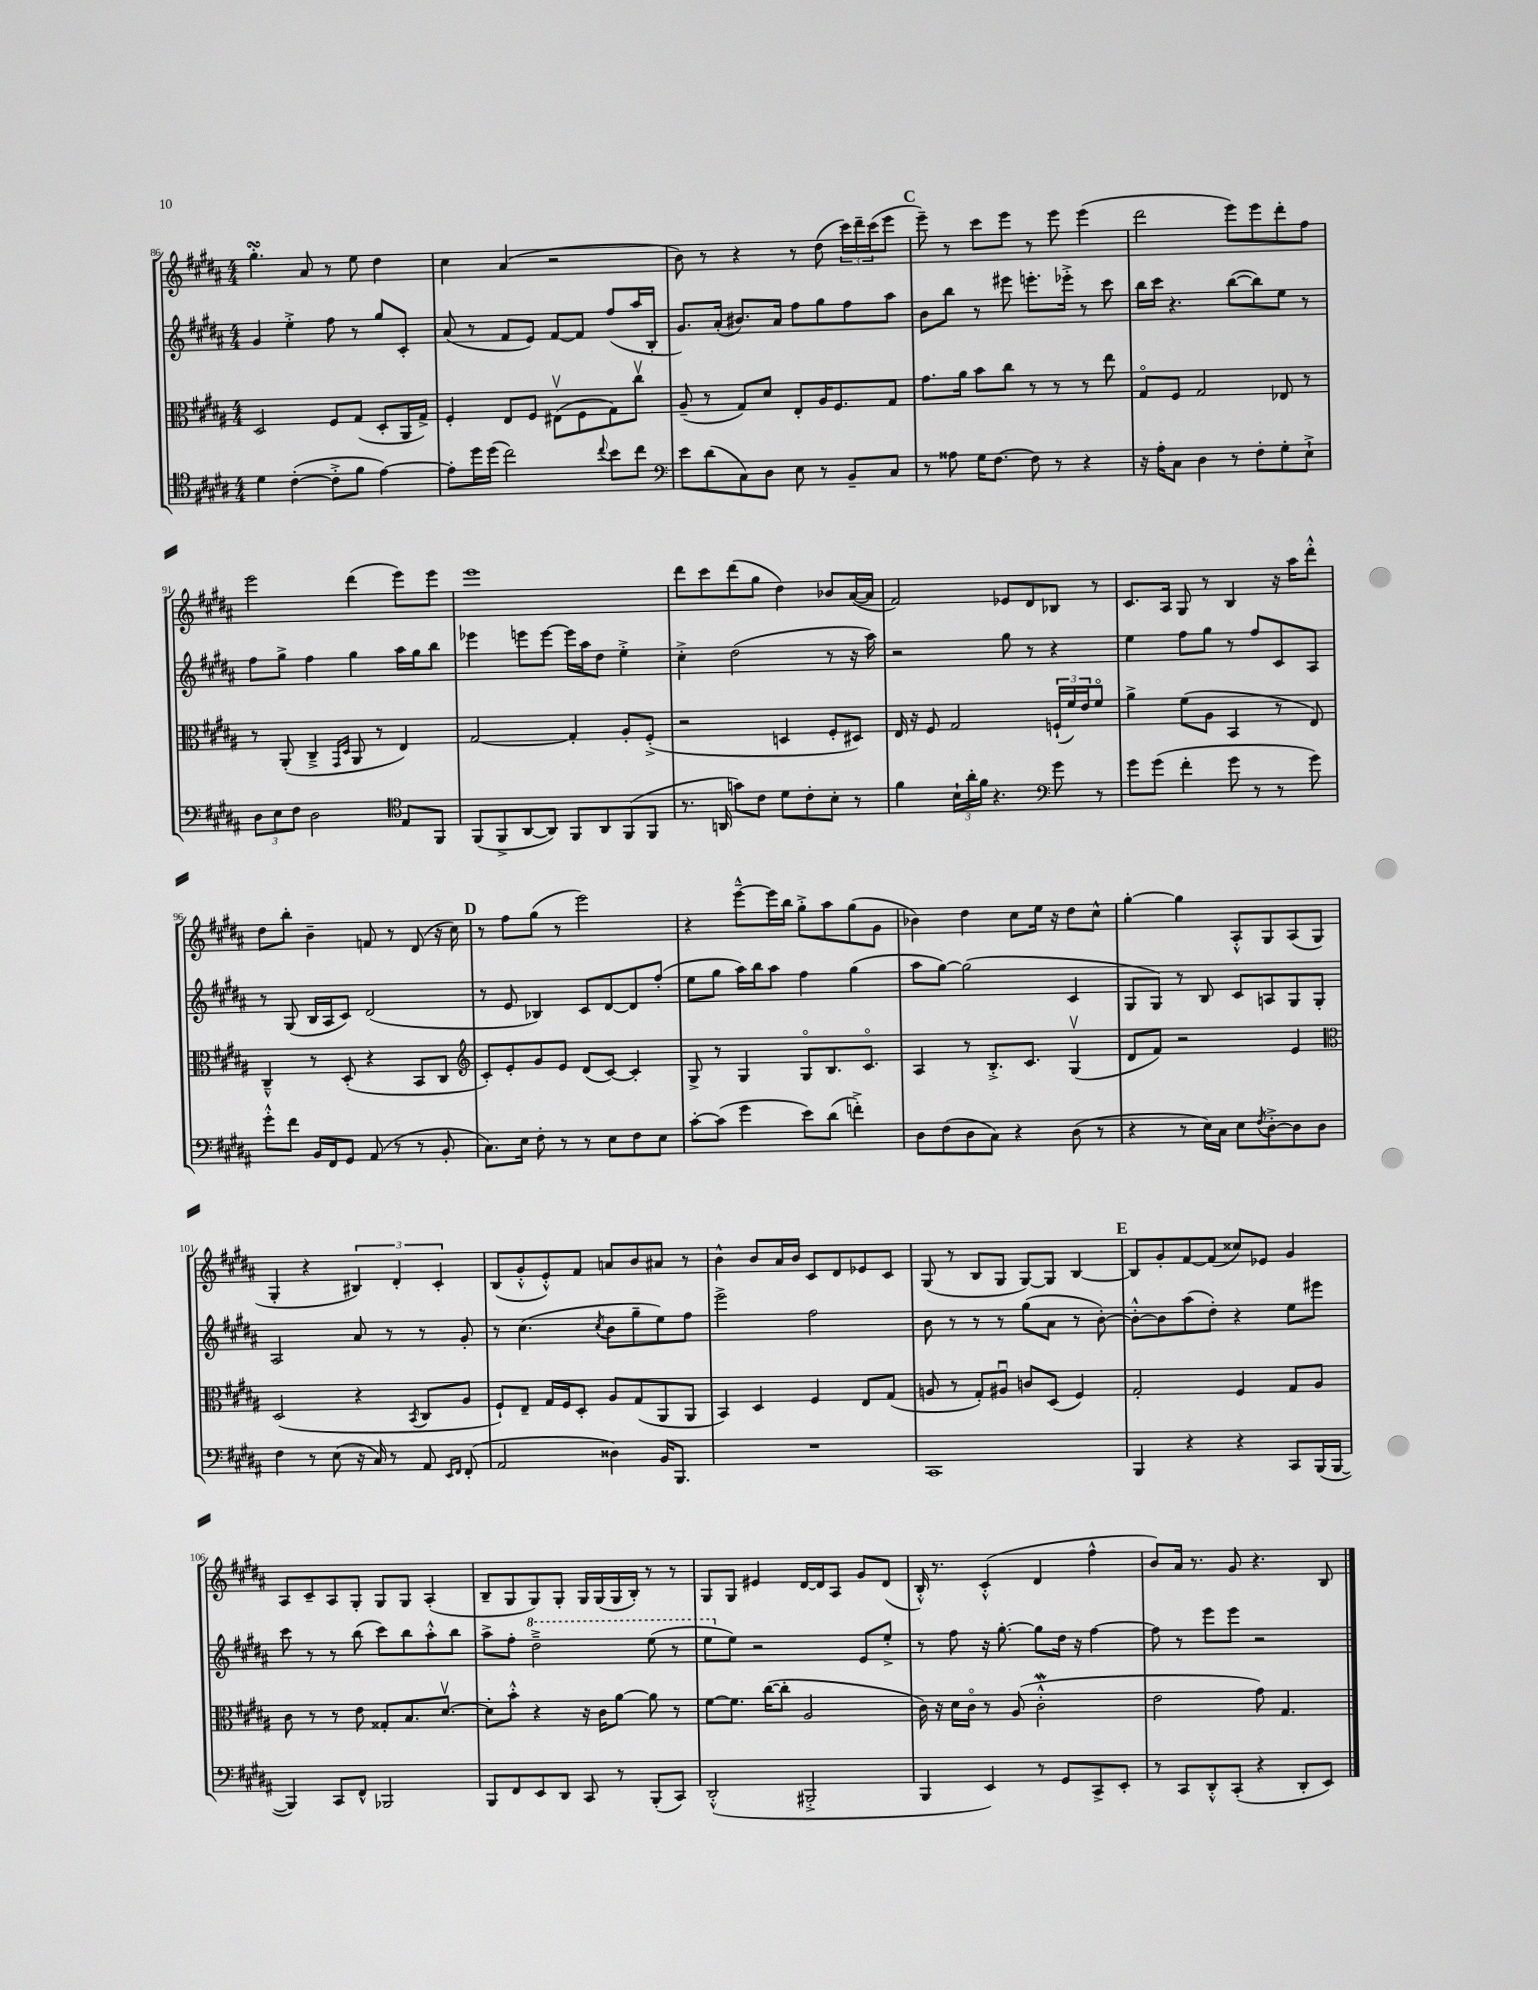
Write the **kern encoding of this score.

**kern	**kern	**kern	**kern
*staff4	*staff3	*staff2	*staff1
*clefC4	*clefC3	*clefG2	*clefG2
*k[f#c#g#d#a#]	*k[f#c#g#d#a#]	*k[f#c#g#d#a#]	*k[f#c#g#d#a#]
*M4/4	*M4/4	*M4/4	*M4/4
4d#\	2D#/	4g#/	4.gg#'\
([4c#'\	.	4ee'^\	.
.	.	.	8a#/
8c#'^\]L	8F#/L	8ff#\	8r
8f#\J	(8G#/J	8r	8ee\
[4e\)	8D#'/L	8gg#/L	4dd#\
.	16AA#/L	8c#'/J	.
.	16G#^/JJ)	.	.
=	=	=	=
8e'\]L	4F#'/	(8a#/	4cc#\
16dd#\L	.	8r	.
(16dd#\JJ	.	.	.
2cc#\)	8E/L	8f#/L	(4a#/
.	8F#/J	8e/J)	.
.	(8E#v\L	[8f#/L	2r
.	8F#\	8f#/]J	.
8qqcc#/	.	.	.
8b\L	8G#\)	(8ff#/L	.
8cc#\J	8cc#v\J	16aa#/L	.
.	.	16B'/JJ	.
=	=	=	=
*clefF4	*	*	*
8e\L	(8A#~/	8.g#/L)	8b\)
(8d#\	8r	.	8r
.	.	(16a#'/Jk	.
8C#\)	8G#/L)	8.b#/L)	4r
8D#\J	8d#/J	.	.
.	.	16a#/Jk	.
8E\	8E'/L	8ff#\L	8r
8r	16A#/K	8gg#\	(8dd#\
.	8.F#/	.	.
8BB~/L	.	8ff#\	24ccc#\LL)
.	.	.	24ddd#~\
.	.	.	(24ccc#\J
8C#/J	8G#/J	8aa#\J	8eee\J
=	=	=	=
8r	8.g#\L	8b\L	8eee~\)
8A##\	.	8bb\J	8r
.	16a#\Jk	.	.
16G#\LK	8b\L	8r	8ccc#\L
[8.F#\J	.	.	.
.	8cc#\J	8eee#\	8eee\J
8F#\]	8r	8.eee'\L	8r
8r	8r	.	8eee\
.	.	16eee-'^\Jk	.
4r	8r	8r	(4eee\
.	8ee\	8ccc#\	.
=	=	=	=
16r	8G#o/L	16bb\LL	2ddd#\
16A#'\LK	.	16ccc#\JJ	.
8C#\J	8F#/J	4.r	.
4D#\	2G#/	.	.
8r	.	([8bb\L	8eee\L)
8F#'\L	.	8bb\])	8eee\
8G#'\	8E-/	8ee\J	8ddd#'\
8E`^\J	8r	8r	8ff#\J
=	=	=	=
12D#\L	8r	8ff#\L	2eee\
12E\	.	.	.
.	(8AA#'/	8gg#^\J	.
12F#\J	.	.	.
2D#\	4C#~^/	4ff#\	.
.	16qqGG#/LL	.	.
.	16qqD#/JJ	.	.
.	8AA#/	4gg#\	(4ddd#\
.	8r	.	.
*clefC4	*	*	*
8E/L	4E/)	16aa#\LL	8eee\L)
.	.	16gg#\J	.
8FF#/J	.	8bb\J	8eee\J
=	=	=	=
(8FF#/L	[2G#/	4eee-\	1eee
8FF#^/	.	.	.
[8AA#/	.	8eee\L	.
8AA#/]J)	.	[8eee\J	.
8FF#/L	4G#'/]	16eee\]LL	.
.	.	16aa#\J	.
8AA#/	.	8dd#\J	.
(8FF#/	8A#'/L	4ee'^\	.
8FF#/J	(8F#'^/J	.	.
=	=	=	=
8.r	2r	4cc#'^\	8ddd#\L
.	.	.	8ccc#\
16AA/	.	.	.
8g\L)	.	(2dd#\	(8ddd#\
8c#\J	.	.	8gg#\J
8d#\L	4D/	.	4dd#\)
8c#'\	.	.	.
8B'\J	8F#'/L	8r	8b-/L
8r	8D#/J)	16r	([16a#/L
.	.	16aa#\)	16a#/]JJ
=	=	=	=
4f#\	16E/	2r	2f#/)
.	16r	.	.
.	8F#/	.	.
24B`\LL	2G#/	.	.
24a#'\	.	.	.
24f#\JJ	.	.	.
4.r	.	.	.
.	.	8gg#\	8e-/L
.	.	8r	8d#/
*clefF4	*	*	*
8g#\	(24F`/LL	4r	8B-/J
.	24f#/)	.	.
.	24e/J	.	.
8r	8f#o/J	.	8r
=	=	=	=
8g#\L	4a#^\	4ee\	8.c#/L
(8g#\J	.	.	.
.	.	.	16A#/Jk
4f#'\	(8f#\L	8ff#\L	8G#/
.	8A#\J	8gg#\J	8r
8g#\	4BB/	8r	4B/
8r	.	8ff#/L	.
8r	8r	8c#/	16r
.	.	.	16aa#\LK
8g#\)	8E/)	8A#/J	8ddd#'^^\J
=	=	=	=
8g#'^^\L	4C#~^^/	8r	8dd#\L
8f#\J	.	(8G#/	8bb'\J
16BB/LL	8r	16B/LL	4b~\
16FF#/J	.	16A#/J	.
8GG#/J	(8D#'/	8c#/J)	.
(8AA#/	4r	(2d#/	8f/
8r	.	.	8r
8r	8BB/L	.	(8d#/
8BB'/	8C#/J	.	16r
.	.	.	16cc#\)
=	=	=	=
*	*clefG2	*	*
8.C#\L)	8c#'/L)	8r	8r
.	8e'/	8e/	8ff#\L
16E\Jk	.	.	.
8F#'\	8g#/	4B-/)	(8gg#\J
8r	8e/J	.	8r
8r	(8d#/L	8c#/L	2eee\)
8E\L	[8c#/J)	[8d#/	.
8F#\	4c#'/]	8d#/]	.
8E\J	.	(8ff#'/J	.
=	=	=	=
[8c#'\L	8G#^/	8ee\L	4r
(8c#\]J	8r	8gg#\J	.
4g#\	4G#/	16aa#\LL)	[8eee~^^\L
.	.	16bb\J	.
.	.	8aa#\J	16eee\]L
.	.	.	16bb\JJ
8e\L)	8G#o/L	4ff#\	8gg#'^\L
(8d#\J	8.B/	.	8aa#\
4f'^\)	.	(4gg#\	(8gg#\
.	8.c#o/J	.	.
.	.	.	8g#\J
=	=	=	=
8D#\L	4A#/	8aa#\L	4b-\)
(8F#\	.	[8gg#\J)	.
8D#\	8r	(2gg#\]	4dd#\
8C#\J)	8.B'^/L	.	.
4r	.	.	8cc#\L
.	8.c#/J	.	.
.	.	.	16ee\Jk
.	.	.	16r
(8D#\	(4G#v/	4c#/	8dd#\L
8r	.	.	8cc#^^\J
=	=	=	=
4r	8d#/L	8G#/L	[4gg#'\
.	8f#/J)	8G#/J)	.
8r	2r	8r	4gg#\]
16E\LL)	.	8B/	.
16C#\JJ	.	.	.
8E\L	.	8c#/L	8A#'^^/L
8qF#/	.	.	.
[8D#'^\	.	8A/	8G#/
8D#\]	4e/	8G#/	(8A#/
8D#\J	.	8G#'/J	8G#/J
=	=	=	=
*	*clefC3	*	*
4F#\	(2D#/	2A#/	4G#'/
8r	.	.	4r
(8E\	.	.	.
16r	4r	8a#/	6B#/)
16C#/)	.	.	.
8r	.	8r	.
.	.	.	6d#'/
.	8qBB/	.	.
8AA#/	8C#/L	8r	.
.	.	.	6c#'/
16qqEE/LL	.	.	.
16qqFF#/JJ	.	.	.
(8FF#'/	8A#/J	8g#'/	.
=	=	=	=
2AA#/	8F#`/L)	8r	(8B/L
.	8E~/J	(4.cc#\	8g#'^^/
.	16G#/LL	.	8e'^^/)
.	16F#/J	.	.
.	8D#'/J	.	8f#/J
.	.	8qcc#/	.
4D##\)	8A#/L	8b\L	8a/L
.	(8G#/	8gg#~\	8b/
16BB/LK	8AA#/	8ee\)	8a#/J
8.BBB/J	.	.	.
.	8AA#/J	8ff#\J	8r
=	=	=	=
1r	4BB/)	2eee^\	4b^^\
.	4D#/	.	8b/L
.	.	.	16a#/L
.	.	.	16b/JJ
.	4F#/	2ff#\	8c#/L
.	.	.	8d#/
.	8E/L	.	8e-/
.	(8G#/J	.	8c#/J
=	=	=	=
1CC#	8A/	8b\	(8G#/
.	8r	8r	8r
.	8G#'/L)	8r	8B/L
.	8A#u/J	8r	8G#/J
.	8c/L	(8gg#\L	[8G#/L)
.	(8D#/J	8a#\J	8G#/]J
.	4F#/)	8r	[4B/
.	.	[8b'\)	.
=	=	=	=
4BBB/	2G#'/	8b'^^\_L	8B/]L
.	.	8b\]	8g#'/
4r	.	(8aa#\	[8f#/
.	.	8dd#'\J)	(8f#/]J
4r	4F#/	4r	8cc##/L)
.	.	.	8e-/J
8CC#/L	8G#/L	8ee\L	4g#/
(16BBB/L	8A#/J	8eee#\J	.
[16BBB/JJ	.	.	.
=	=	=	=
4BBB/])	8c#\	8ccc#\	8A#/L
.	8r	8r	8c#~/
8CC#/L	8r	8r	8A#/
8FF#^^/J	8e\	(8bb\	8G#'/J
2BBB-/	8G##'/L	8ccc#\L)	8G#/L
.	8.B/	8bb\	8G#/J
.	.	8aa#'^^\	(4A#'/
.	[8.d#v/J	.	.
.	.	8bb\J	.
=	=	=	=
8BBB/L	8d#'\]L	8aa#^\L	8B~/L
8FF#/	8b'^^\J	8ff#'\J	8G#/
8EE/	4r	2ddd#~^\	8G#/)
8DD#/J	.	.	8G#'/J
8CC#/	16r	.	16G#/LL
.	16c#\LK	.	(16G#/
8r	[8a#\J	.	16G#/
.	.	.	16B'/JJ)
(8BBB'/L	8a#\]	(8eee\	8r
8CC#/J)	8r	8r	8r
=	=	=	=
(2DD#'^^/	[8f#\L	8eee\L	8G#/L
.	8.f#\]J	8ee\J)	8G#/J
.	.	2r	4e#/
.	([16cc#\LK	.	.
.	8cc#'\]J	.	.
2BBB#'^/	2A#/	.	[16d#/LL
.	.	.	16d#/]J
.	.	.	8A#/J
.	.	8e/L	8g#/L
.	.	8ee'^/J	(8d#/J
=	=	=	=
4BBB/	16c#\)	8r	16B'^^/)
.	16r	.	8.r
.	16d#\LL	8ff#\	.
.	16c#o\JJ	.	.
4EE/)	8r	16r	(4c#'^^/
.	.	[8.gg#'\	.
.	(8A#/	.	.
8r	2c#'^^\	8gg#\]L	4d#/
8GG#/L	.	16dd#\Jk	.
.	.	16r	.
8CC#^/	.	[4ff#\	4ff#^^\
8EE'/J	.	.	.
=	=	=	=
8r	2e\	8ff#\]	8b/L)
8CC#/L	.	8r	16a#/Jk
.	.	.	8.r
8DD#'^^/	.	8eee\L	.
(8CC#'/J	.	8eee\J	8g#/
4r	8g#\)	2r	4.r
.	4.G#/	.	.
8DD#'/L	.	.	.
8EE/J)	.	.	8B/
==	==	==	==
*-	*-	*-	*-
